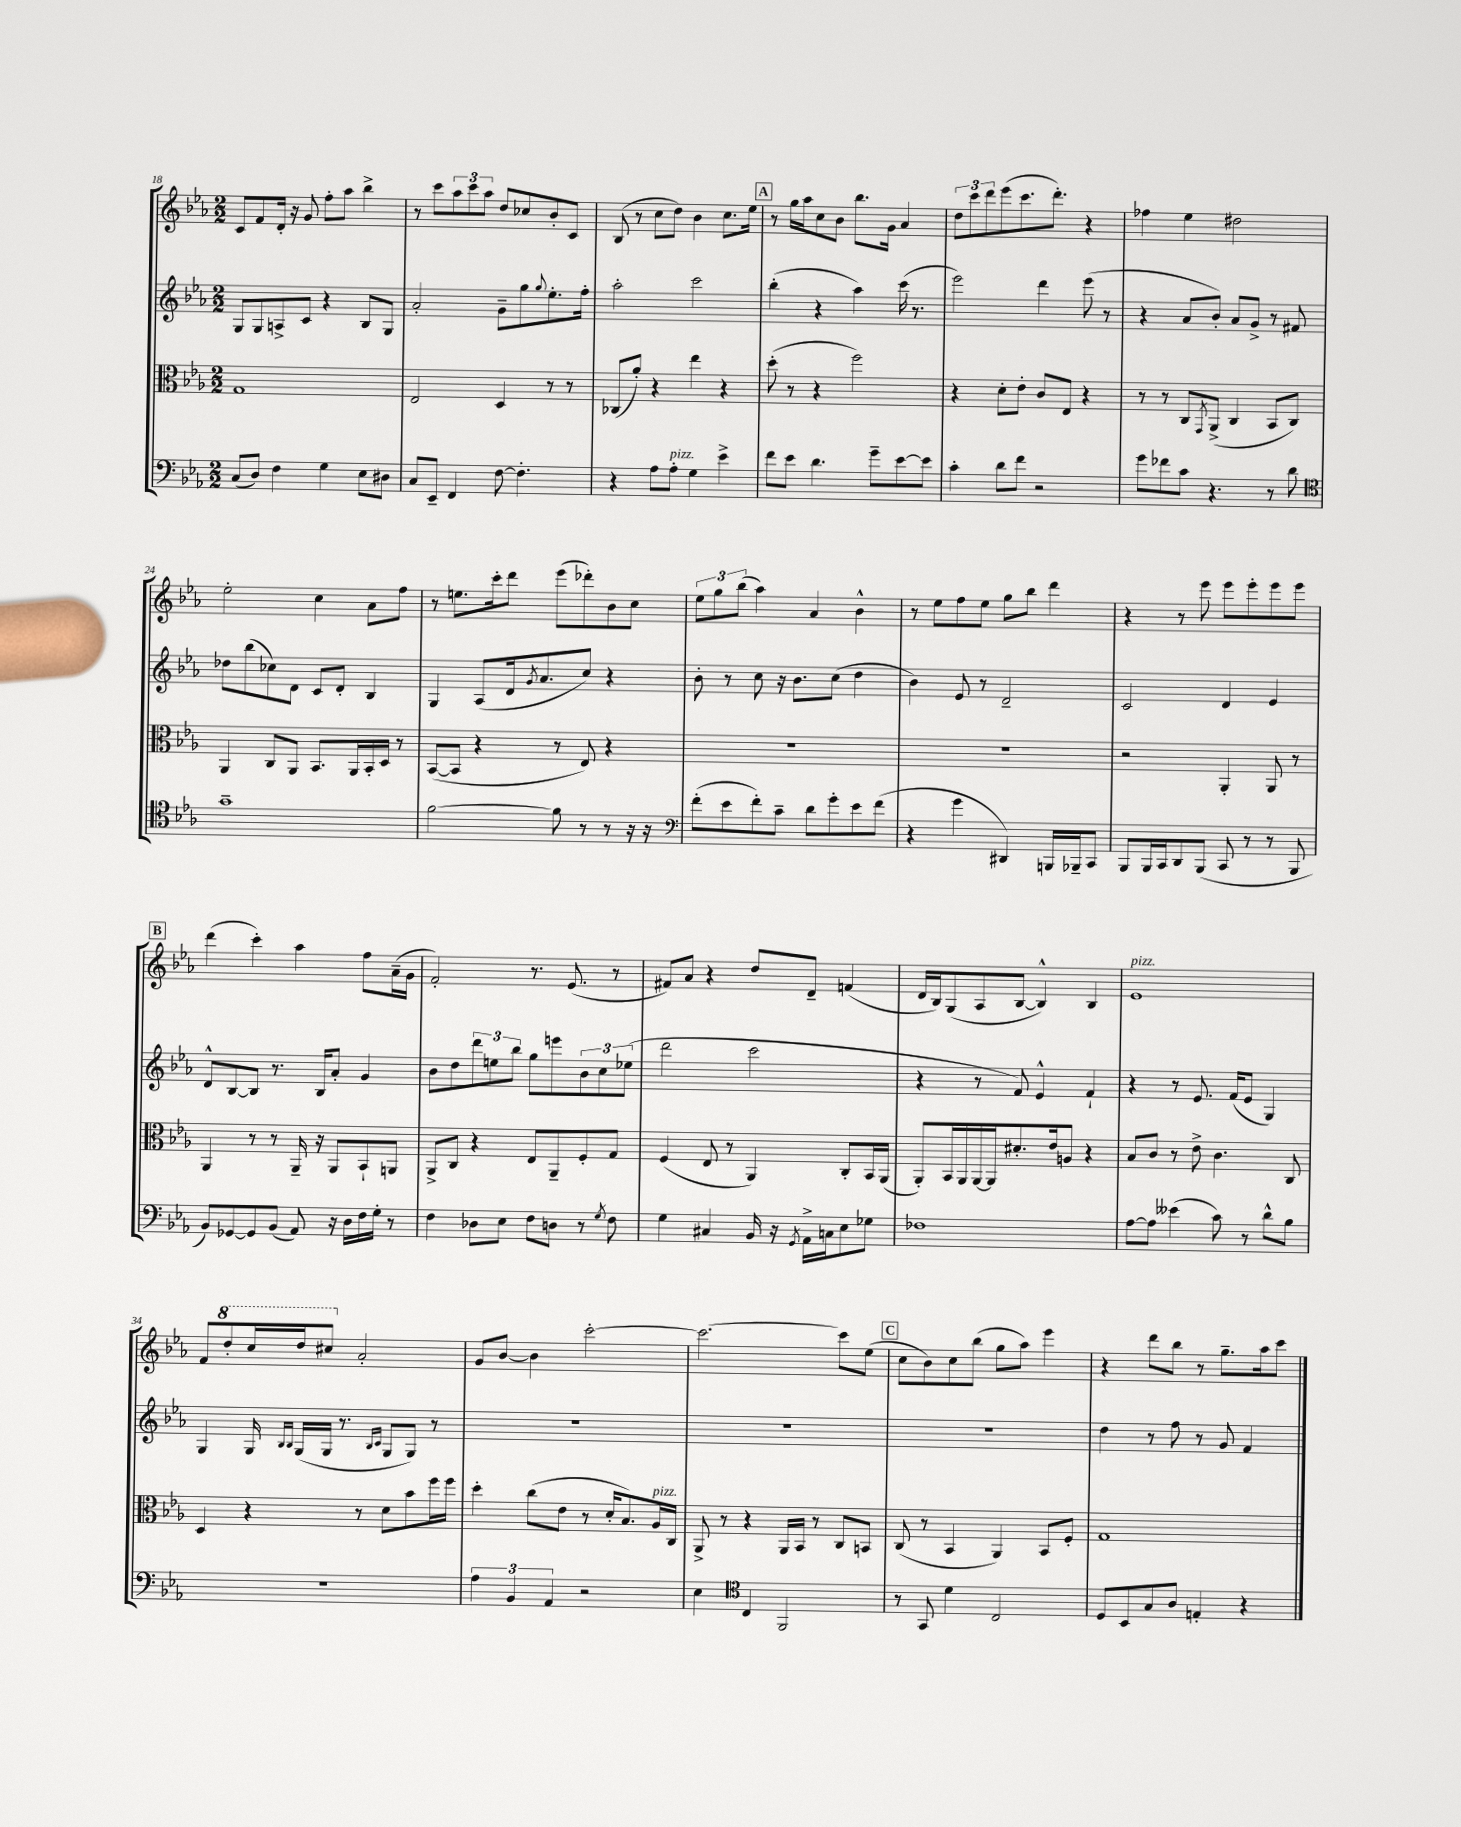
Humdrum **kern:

**kern	**kern	**kern	**kern
*staff4	*staff3	*staff2	*staff1
*clefF4	*clefC3	*clefG2	*clefG2
*k[b-e-a-]	*k[b-e-a-]	*k[b-e-a-]	*k[b-e-a-]
*M2/2	*M2/2	*M2/2	*M2/2
(8C/L	1G	8G/L	8c/L
8D/J)	.	8G/	8f/
4F\	.	8A^/	16d'/Jk
.	.	.	16r
.	.	8c/J	8g/
4G\	.	4r	8ff'\L
.	.	.	8aa-\J
8E-\L	.	8B-/L	4bb-^\
8D#\J	.	8G/J	.
=	=	=	=
8C/L	2E-/	2a-'/	8r
8EE-~/J	.	.	8ccc\L
4FF/	.	.	12aa-\
.	.	.	12ccc\
.	.	.	12aa-\J
[8F\	4D/	8g~\L	8dd/L
4.F'\]	.	8gg\	8cc-/
.	.	8qqgg/	.
.	8r	8.ee-'\	8b-'/
.	8r	.	8c/J
.	.	16ff'\Jk	.
=	=	=	=
4r	(8C-/L	2aa-'\	(8B-/
.	8a-'/J)	.	8r
8A-\L	4r	.	8cc\L
8A-'\J	.	.	8dd\J)
4G\	4ee-\	2ccc\	4b-\
4e-^\	4r	.	8.cc\L
.	.	.	16ee-\Jk
=	=	=	=
8f\L	(8dd'\	(4bb-'\	8r
8e-\J	8r	.	16gg\LL
.	.	.	16aa-\J
4.d\	4r	4r	8cc\
.	.	.	8b-\J
.	2ff\)	4aa-\)	8.bb-\L
8g~\L	.	.	.
.	.	.	16g\Jk
[8e-\	.	(16ccc\	4a-/
.	.	8.r	.
8e-\]J	.	.	.
=	=	=	=
4c'\	4r	2eee-\)	12dd\L
.	.	.	12ccc\
.	.	.	12ddd\
8d\L	8d'\L	.	(8eee-\
8f\J	8e-'\J	.	8.ccc\
2r	8c/L	4ddd\	.
.	.	.	8.ddd'\J)
.	8E-/J	.	.
.	4r	(8eee-\	4r
.	.	8r	.
=	=	=	=
8g\L	8r	4r	4ff-\
8f-\	8r	.	.
8c\J	8C/L	8a-/L	4ee-\
.	8qGG/	.	.
4.r	(8AA-^/J	8b-'/J)	.
.	4C/	8a-/L	2dd#\
.	.	8g^/J	.
8r	8BB-/L	8r	.
8d\	8C/J)	8f#/	.
=	=	=	=
*clefC4	*	*	*
1g~	4AA-/	8dd-\L	2ee-'\
.	.	(8bb-\	.
.	8C/L	8cc-\)	.
.	8AA-/J	8d\J	.
.	8.BB-/L	8c/L	4cc\
.	.	8d'/J	.
.	16AA-/L	.	.
.	16BB-'/	4B-/	8a-\L
.	16D/JJ	.	.
.	8r	.	8ff\J
=	=	=	=
[2f\	([8BB-/L	4G/	8r
.	8BB-/]J	.	8.ee\L
.	4r	(8A-/L	.
.	.	.	16ccc'\k
.	.	16d/k	8ddd\J
.	.	8qg/	.
.	.	8.a-/	.
8f\]	8r	.	(8eee-\L
8r	8E-/)	8cc/J)	8ddd-'\)
8r	4r	4r	8b-\
16r	.	.	8cc\J
16r	.	.	.
=	=	=	=
*clefF4	*	*	*
(8f'\L	1r	8b-'\	12ee-\L
.	.	.	12gg\
8e-\	.	8r	.
.	.	.	(12bb-\J
8f'\)	.	8cc\	4aa-\)
8c~\J	.	16r	.
.	.	8.b-\L	.
8d\L	.	.	4a-/
8g'\	.	(8cc\J	.
8e-\	.	4dd\	4b-^^\
(8f\J	.	.	.
=	=	=	=
4r	1r	4b-\)	8r
.	.	.	8ee-\L
4g\	.	8e-/	8ff\
.	.	8r	8ee-\J
4DD#/)	.	2d~/	8gg\L
.	.	.	8bb-\J
16BBB/LL	.	.	4ddd\
16BBB-~/J	.	.	.
8CC/J	.	.	.
=	=	=	=
8BBB-/L	2r	2c/	4r
16BBB-/L	.	.	.
16CC/J	.	.	.
8DD/	.	.	8r
(8BBB-/J	.	.	8eee-\
8CC/	4AA-'/	4d/	8eee-\L
8r	.	.	8eee-'\
8r	8AA-/	4e-/	8eee-\
8BBB-/	8r	.	8eee-\J
=	=	=	=
8BB-/L)	4AA-/	8d^^/L	(4ddd\
[8GG-/	.	[8B-/	.
8GG-/]	8r	8B-/]J	4ccc'\)
(8BB-/J	8r	8.r	.
8AA-/)	16AA-~/	.	4aa-\
.	16r	16B-/LK	.
16r	8AA-/L	8a-'/J	.
16D\LL	.	.	.
16F\	8BB-`/	4g/	8ff\L
16G'\JJ	.	.	.
8r	8AA/J	.	(16a-~\L
.	.	.	16g\JJ
=	=	=	=
4F\	8AA-^/L	8b-\L	2f'/)
.	8C/J	8dd\	.
8D-\L	4r	12ddd\	.
.	.	12ee\	.
8E-\J	.	.	.
.	.	12bb-\J	.
8F\L	8E-/L	8gg\L	8.r
8D\J	8AA-~/	8eee\	.
.	.	.	(8.e-/
8r	8F'/	12b-\	.
.	.	12cc\	.
8qG/	.	.	.
8F\	8G/J	.	8r
.	.	(12ee-\J	.
=	=	=	=
4G\	(4F/	2ddd\	8f#/L)
.	.	.	8a-/J
4C#/	8E-/	.	4r
.	8r	.	.
16BB-/	4AA-/)	2ccc\	8dd/L
16r	.	.	.
8qGG/	.	.	.
16AA-^\LL	.	.	8d~/J
16C\J	.	.	.
8E-\	8C'/L	.	(4f/
8G-\J	16BB-/L	.	.
.	(16AA-/JJ	.	.
=	=	=	=
1F-	8AA-'/L)	4r	16d/LL
.	.	.	16B-/J)
.	16BB-/L	.	(8G/
.	16AA-/	.	.
.	[16AA-/	8r	8A-/
.	16AA-/]J	.	.
.	8.d#'/	8f/)	[8B-/J
.	.	4e-^^/	4B-^^/])
.	16e-/k	.	.
.	8A/J	.	.
.	4r	4f`/	4B-/
=	=	=	=
[8A-\L	8B-/L	4r	1e-
8A-\]J	8c/J	.	.
(4e--\	8r	8r	.
.	8e-^\	8.e-/	.
8c\)	4.c\	.	.
.	.	(16f/LK	.
8r	.	8e-/J	.
8d^^\L	.	4G/)	.
8B-\J	8C/	.	.
=	=	=	=
1r	4D/	4G/	8f/L
.	.	.	8ddd'/
.	4r	16G/	16ccc/L
.	.	16qqB-/LL	.
.	.	16qqB-/JJ	.
.	.	(16G/LL	16ddd/J
.	.	16G/JJ	8ccc#/J
.	.	8.r	.
.	8r	.	2a-'/
.	.	16qqB-/LL	.
.	.	16qqc/JJ	.
.	8d\L	8G/L	.
.	8b-\	8G/J)	.
.	16ff\L	8r	.
.	16ff\JJ	.	.
=	=	=	=
6A-\	4dd'\	1r	8g/L
.	.	.	[8b-/J
6BB-/	.	.	.
.	(8cc\L	.	4b-\]
6AA-/	.	.	.
.	8e-\J	.	.
2r	8r	.	[2ccc'\
.	16d'/LK	.	.
.	8.B-/)	.	.
.	16A-/L	.	.
.	16C/JJ	.	.
=	=	=	=
4E-\	8AA-^/	1r	2.ccc\_
.	8r	.	.
*clefC4	*	*	*
4C/	4r	.	.
2FF/	16AA-/LL	.	.
.	16BB-/JJ	.	.
.	8r	.	.
.	8C/L	.	8ccc\]L
.	8BB/J	.	(8ee-\J
=	=	=	=
8r	(8C/	1r	8cc\L
8GG/	8r	.	8b-\)
4d\	4BB-/	.	8cc\
.	.	.	(8bb-\J
2C/	4AA-/)	.	8gg\L
.	.	.	8aa-\J)
.	8BB-/L	.	4eee-\
.	8F'/J	.	.
=	=	=	=
8D/L	1G	4dd\	4r
8BB-/	.	.	.
8G/	.	8r	8ddd\L
8A-/J	.	8ff\	8bb-\J
4E'/	.	8r	8r
.	.	8g/	8.gg~\L
4r	.	4f/	.
.	.	.	16aa-\k
.	.	.	8ccc\J
==	==	==	==
*-	*-	*-	*-
